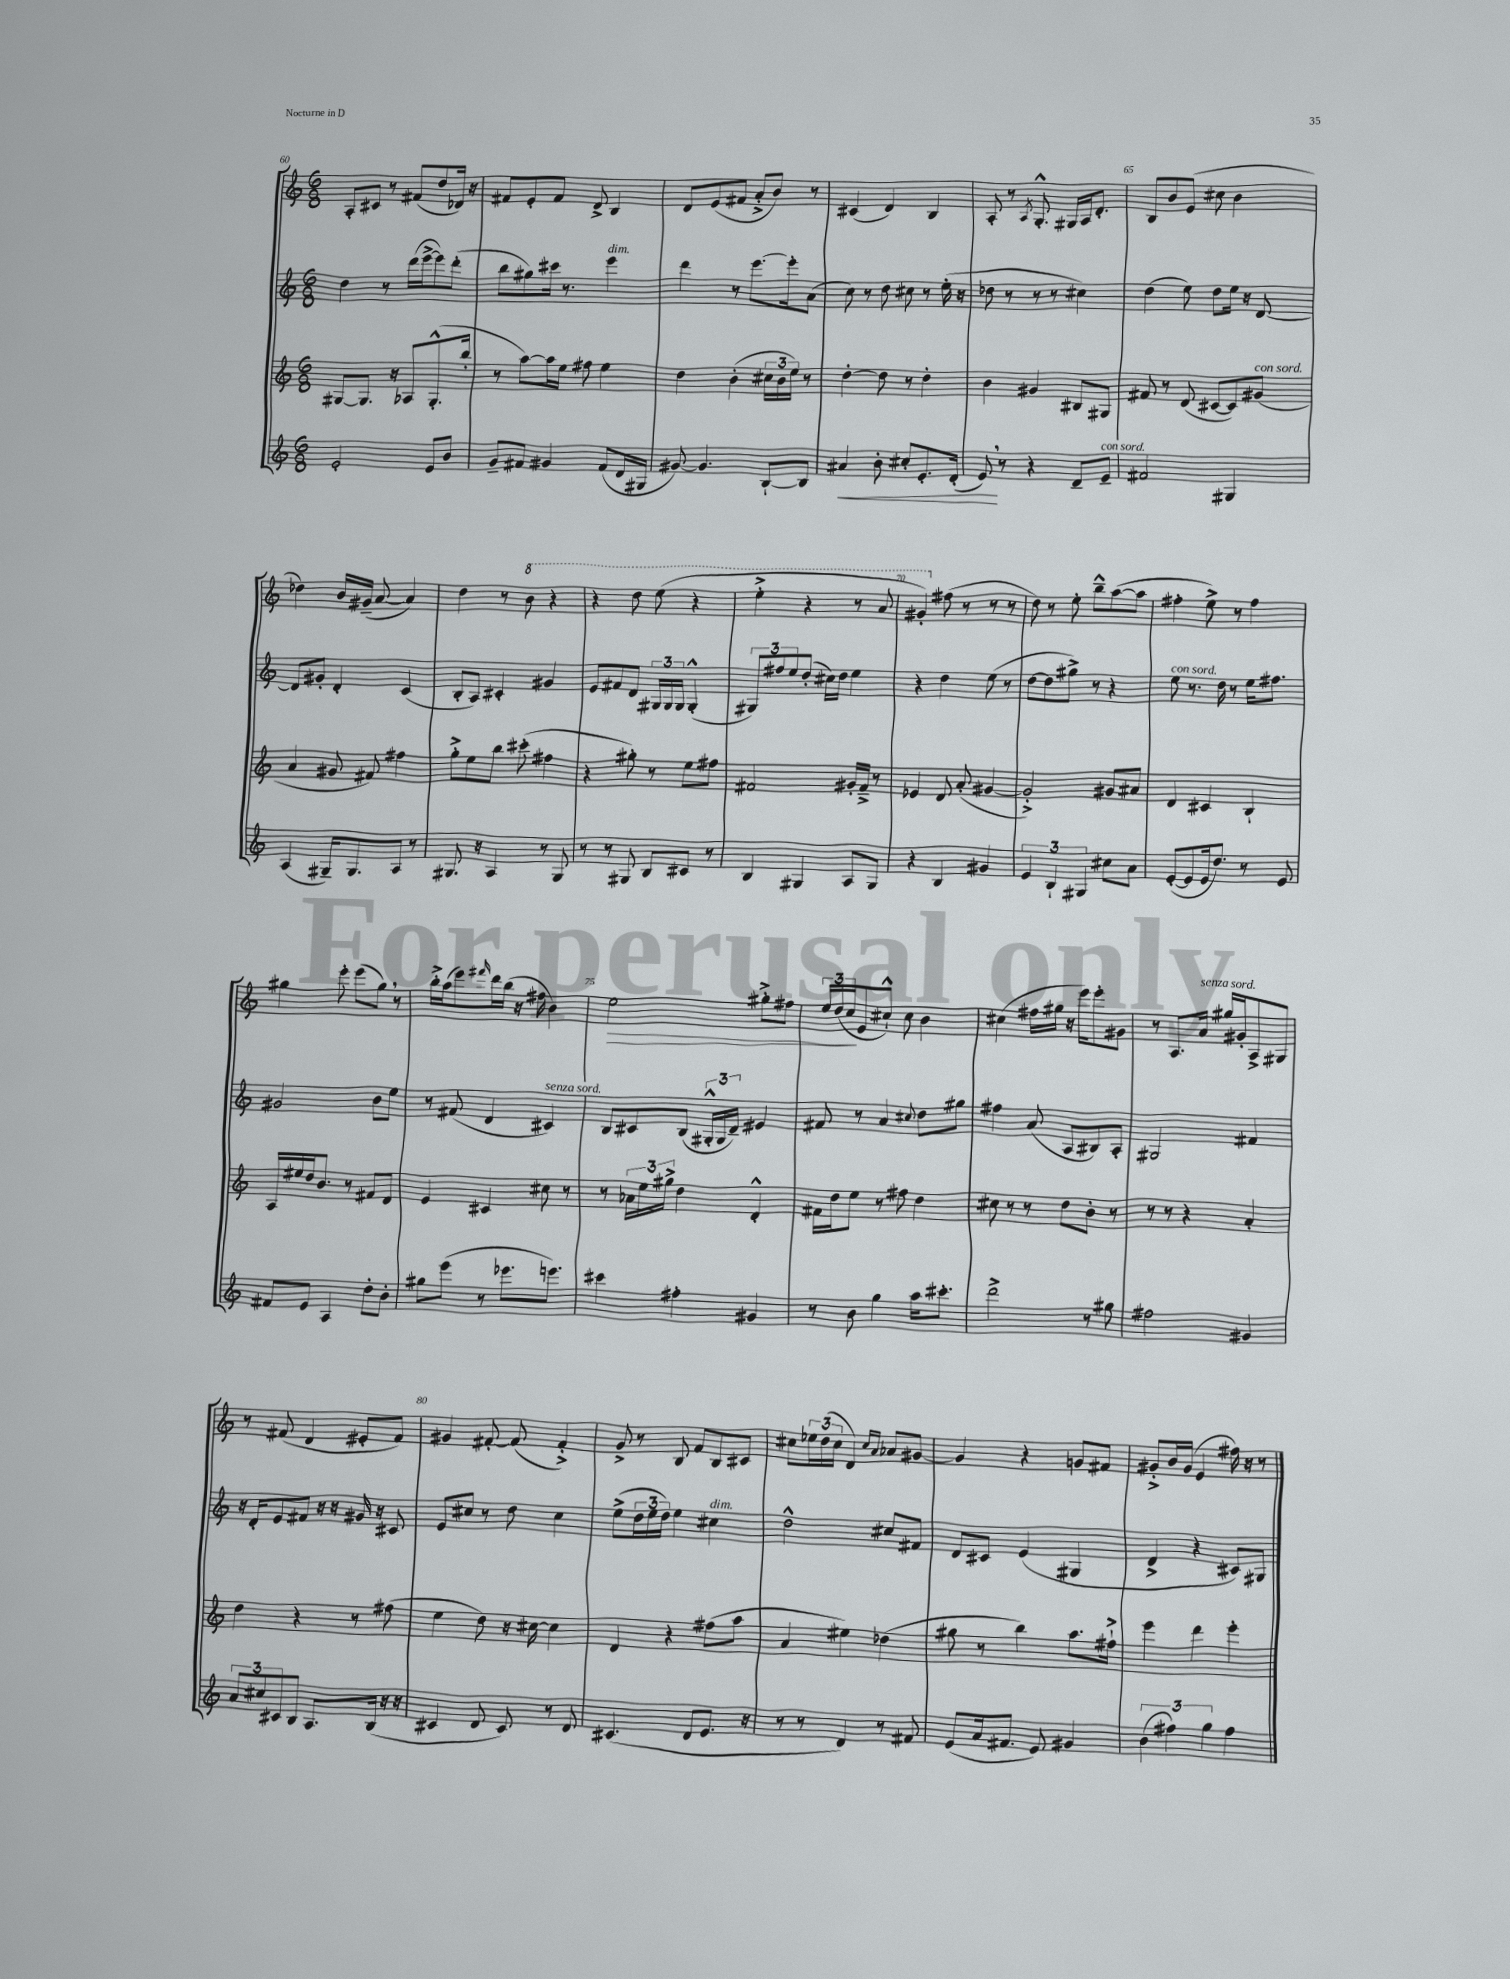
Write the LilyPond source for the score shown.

<<
\new StaffGroup <<
\new Staff = "s0" {
    \clef treble \key c \major \numericTimeSignature \time 6/8
    a8-. cis'8 r8 fis'8( d''8 des'16) r16 |
    fis'8 e'8-. fis'8 d'8-> b4 |
    d'8 e'8( fis'8 a'8-.-> b'8) r8 |
    cis'4( d'4) b4 |
    a8-. r8 \acciaccatura { a8 } g8.-.-^ gis16 a16 d'8.-. |
    b8 b'8 e'8( cis''8 b'4 |
    des''4) b'16 gis'16--( a'8~ a'4) |
    d''4 r8 \ottava #1 b''8 r4 |
    r4 d'''8 e'''8( r4 |
    e'''4-.-> r4 r8 a''8 |
    gis''4-.) \ottava #0 fis''8( r8 r8 r8 |
    d''8) r8 e''8-. b''8---^ a''8~( a''8 |
    fis''4-. e''8->) r8 fis''4 |
    gis''4 e'''8-. e'''8( gis''8) \breathe r8 |
    b''16-.-> a''16( e'''8) \grace { fis'''16 } d'''16 b''16( r16 fis''16 b'4) |
    e''2\> gis''8-.-> fis''8 |
    \tuplet 3/2 { e''16 d''16( c''16\! } e'8 cis''8-!-^) cis''8 b'4 |
    cis''4( fis''16 gis''16 r16 e'''16) e'''8-. gis'8 |
    r8 a8. a'16^\markup { \italic "senza sord." } gis''16 gis'16-. a8-> gis8 |
    r8 fis'8( d'4 eis'8-. fis'8) |
    gis'4 fis'8~-. fis'8( fis'4-.->) |
    g'8-> r8 b8 f'8 b8 cis'8 |
    cis''8 \tuplet 3/2 { ees''16 d''16( cis''16 } d'4) \grace { cis''16 a'16 } aes'8 gis'8~ |
    gis'4 r4 g'8 fis'8 |
    gis'8-.-> b'16 gis'16( e'4 fis''16) r16 r8 \bar "|." |
}
\new Staff = "s1" {
    \clef treble \key c \major \numericTimeSignature \time 6/8
    d''4 r8 d'''16( e'''16~-> e'''8) d'''8-.( |
    b''8 gis''8) cis'''16 r8. e'''4^\markup { \italic "dim." } |
    d'''4 r8 e'''8.~ e'''16-. a'8( |
    c''8) r8 d''8 cis''8 r8 e''16-.( r16 |
    des''8 r8 r8 r8 cis''4) |
    d''4( e''8) d''8 e''16 r16 d'8~ |
    d'8 gis'8-. d'4-. c'4( |
    b8-. a8) cis'4-. gis'4 |
    e'8 fis'8 d'8 \tuplet 3/2 { gis16 gis16 gis16 } gis4-.-^( |
    \tuplet 3/2 { gis8) fis''8 e''8 } d''8-.( cis''16) d''16 e''4 |
    r4 d''4 e''8( r8 |
    d''8~ d''8 gis''8->) r8 r4 |
    e''8^\markup { \italic "con sord." } r8. d''16 r8 e''16 fis''8. |
    gis'2 b'8 e''8 |
    r8 fis'8( d'4 cis'4^\markup { \italic "senza sord." }) |
    b8 cis'8 b8( \tuplet 3/2 { gis16-.-^ gis16 d'16--) } eis'4 |
    fis'8 r8 a'4 \appoggiatura { cis''8 } d''8 gis''8 |
    fis''4 a'8( a8 bis8) a8-. |
    gis2 fis'4 |
    r16 d'16-. e'8 fis'8 r16 r16 gis'16 r16 cis'8 |
    e'8 cis''8 r8 d''8 cis''4 |
    e''8->( \tuplet 3/2 { d''16 e''16 d''16) } e''4 cis''4^\markup { \italic "dim." } |
    d''2-^ cis''8 fis'8 |
    d'8 cis'8 e'4( gis4 |
    d'4-> r4 cis'8) gis8 \bar "|." |
}
\new Staff = "s2" {
    \clef treble \key c \major \numericTimeSignature \time 6/8
    gis8~ gis8. r16 aes8 gis8.-.-^( b''16-. |
    r8 a''8~) a''16 e''16 fis''8 e''4 |
    d''4 b'4-.( \tuplet 3/2 { cis''16 b'16 e''16) } r8 |
    d''4~-. d''8 r8 d''4-. |
    b'4 gis'4 bis8 gis8 |
    fis'8 r8 d'8( cis'8~ cis'8) gis'8^\markup { \italic "con sord." }( |
    a'4 gis'8 fis'8) fis''4 |
    g''8-.-> e''8 b''8 cis'''8-.( fis''4 |
    r4 gis''8-.) r8 e''8 fis''8 |
    fis'2 gis'16-. fis'16---> r8 |
    ees'4 d'8 a'8-.( gis'4~ |
    gis'2-.->) gis'8 ais'8 |
    d'4 cis'4 b4-! |
    a16 eis''16 d''16 b'8. r8 fis'8 d'8 |
    e'4 cis'4 cis''8 r8 |
    r8 \tuplet 3/2 { aes'16 e''16 gis''16-> } d''4 d'4-.-^ |
    fis'16 d''16 e''8 r8 fis''8 d''4 |
    cis''8 r8 r8 d''8 b'8-. r8 |
    r8 r8 r4 a'4-. |
    d''4 r4 r8 fis''8( |
    e''4 d''8) r16 cis''16~ cis''4 |
    d'4 r4 fis''8( a''8 |
    a'4 eis''4) des''4( |
    gis''8 r8 b''4) a''8. fis''16-!-> |
    e'''4 d'''4 e'''4-. \bar "|." |
}
\new Staff = "s3" {
    \clef treble \key c \major \numericTimeSignature \time 6/8
    e'2-. e'8 b'8 |
    g'8-- fis'8 gis'4 fis'8( d'16 gis16 |
    gis'8~) gis'4. b8~-! b8 |
    ais'4\< b'8-. cis''8-. e'8.-. d'16-.( |
    e'8\!) \breathe r8 r4 d'8-- e'8--^\markup { \italic "con sord." } |
    fis'2 gis4 |
    a4( gis16--) gis8. a8 r8 |
    gis8. r16 a4 r8 gis8 |
    r8 r8 gis8 b8 cis'8 r8 |
    b4 gis4 a8 gis8 |
    r4 b4 gis'4 |
    \tuplet 3/2 { e'4 b4-! gis4 } cis''8 a'8 |
    e'8~-.( e'8 e'16 d''8.) r8 e'8 |
    fis'8 e'8 a4 d''8-. b'8-. |
    gis''8 e'''8( r8 ees'''8. e'''8.) |
    cis'''4 fis''4-. gis'4 |
    r8 b'8 g''4 a''16 cis'''8.-. |
    d'''2-> r8 gis''8 |
    fis''2 gis'4 |
    \tuplet 3/2 { a'8 cis''8 cis'8 } b8 a8. b16( r16 r16 |
    cis'4 d'8 cis'8) r8 d'8 |
    cis'4.( d'8 e'8. r16 |
    r8 r8 d'4) r8 fis'8 |
    e'8( a'16 fis'8. e'8) gis'4 |
    \tuplet 3/2 { b'4( fis''4) g''4 } fis''4 \bar "|." |
}
>>
>>
\layout { \context { \Score currentBarNumber = #60 \override BarNumber.break-visibility = ##(#f #t #t) barNumberVisibility = #(every-nth-bar-number-visible 5) } }
